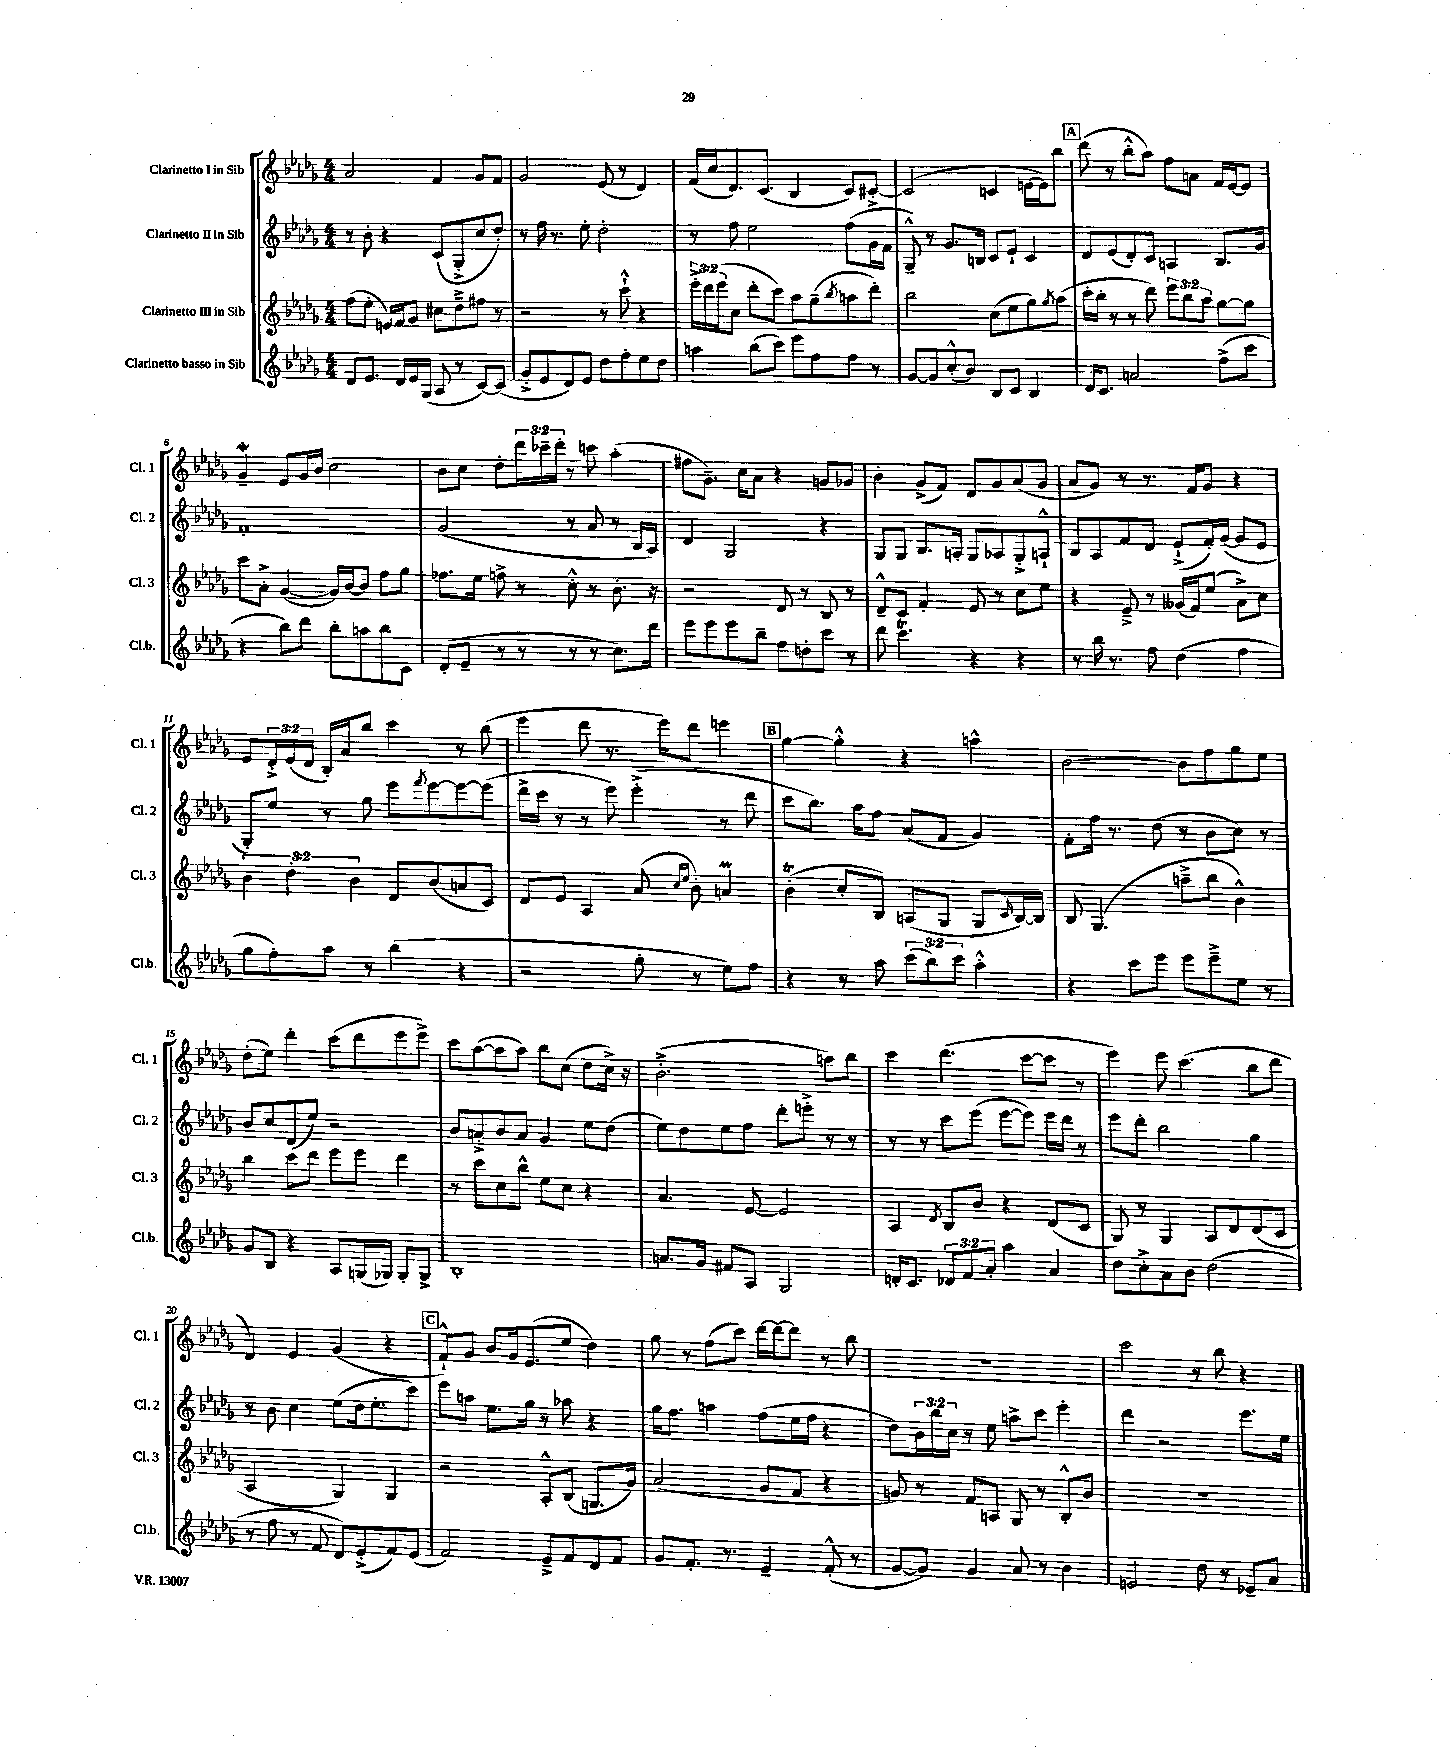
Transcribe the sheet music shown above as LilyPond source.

<<
\new StaffGroup <<
\new Staff = "s0" \with { instrumentName = "Clarinetto I in Sib" shortInstrumentName = "Cl. 1" } {
    \clef treble \key des \major \numericTimeSignature \time 4/4 \override Staff.TupletNumber.text = #tuplet-number::calc-fraction-text
    aes'2 f'4 ges'8 f'8 |
    ges'2 ees'8( r8 des'4) |
    f'16( c''16 des'8.) c'8.( bes4 c'8) cis'8~-.-> |
    cis'2( c'4 e'16~ e'16) bes''8 |
    \mark \markup { \box "A" } des'''8( r8 bes''8-.-^ aes''8) f''8 a'8 f'16 ees'16~ ees'8 |
    ges'4--\mordent ees'8 ges'16 bes'16 c''2 |
    bes'8 c''8 des''8-. \tuplet 3/2 { des'''16 ces'''16-- des'''16-. } r8 c'''8 aes''4-.( |
    fis''8 ges'8.--) c''16 aes'8 r4 g'8 ges'8 |
    bes'4-. ges'8->( f'8) des'8 ges'8 aes'8( ges'8 |
    aes'8 ges'8) r8 r8. f'16 ges'8 r4 |
    ees'8 \tuplet 3/2 { des'16-.-> ees'16( des'16 } bes16-.) aes'16 bes''8 c'''4 r8 bes''8( |
    ees'''4 des'''8 r8. ees'''16) des'''8 e'''4 |
    \mark \markup { \box "B" } ges''4~ ges''4-.-^ r4 a''4-^ |
    bes'2~ bes'8 f''8 ges''8 ees''8 |
    des''8-.( ees''8) des'''4-. c'''8( des'''8 ees'''8 ees'''8->) |
    c'''8 aes''8~( aes''8 aes''8) bes''8 c''8( des''8 c''16->) r16 |
    bes'2.-.->( a''8) bes''8 |
    c'''4 des'''4.( c'''8~ c'''8 r8 |
    ees'''4) ees'''8 c'''4.( bes''8 des'''8 |
    des'4) ees'4 ges'4( r4 |
    \mark \markup { \box "C" } f'8-!-^) ges'8 bes'8 ges'16 ees'8.( ees''8 des''4) |
    ges''8 r8 f''8( c'''8) des'''16~ des'''16~ des'''8 r8 bes''8 |
    R1 |
    c'''2 r8 bes''8 r4 \bar "|." |
}
\new Staff = "s1" \with { instrumentName = "Clarinetto II in Sib" shortInstrumentName = "Cl. 2" } {
    \clef treble \key des \major \numericTimeSignature \time 4/4 \override Staff.TupletNumber.text = #tuplet-number::calc-fraction-text
    r8 bes'8-. r4 c'8( ges8-.-> c''8 des''8-.) |
    r8 f''16 r8. ees''8-. des''2-. |
    r8 f''8 ees''2 f''8( ges'16 f'16 |
    ges8---^) r8 ges'8. b16 c'8 ees'8-! c'4 |
    \mark \markup { \box "A" } des'8 ees'8( des'8-.) c'8 a4 bes8. ges'16 |
    f'1-. |
    ges'2( r8 aes'8 r8 bes16 aes16) |
    des'4 ges2 r4 |
    ges8 ges8 bes8. a16-. ges8 aes8 ges8-.-> a8-!-^ |
    bes8 aes8 f'8 des'8 ees'8-!->( f'16-.) ges'16~( ges'8 ees'8 |
    ges8-.) ees''8 r8 ges''8 ees'''8 \acciaccatura { f'''8 } ees'''8~ ees'''8~ ees'''8( |
    des'''16-> c'''16 r8 r8 ees'''8) ees'''4-.->( r8 des'''8 |
    \mark \markup { \box "B" } c'''8 bes''8.) aes''16 f''8 aes'8( f'8 ges'4) |
    f'8-. f''16 r8. des''8( r8 bes'8 c''8) r8 |
    bes'8 c''8 des'8( ees''8) r2 |
    bes'8 a'8-.-> bes'8 a'8 ges'4 ees''8 des''8( |
    ees''8) des''8 ees''8 f''8 des'''8-. e'''8-.-> r8 r8 |
    r8 r8 c'''8 ees'''8( ees'''8~ ees'''8) ees'''16 des'''16 r8 |
    ees'''8 des'''8-. bes''2 ges''4 |
    r8 bes'8 c''4 ees''8( des''16 ees''8.-. c'''8) |
    \mark \markup { \box "C" } ees'''8 a''8 ees''8. ges''16 r8 aes''8 r4 |
    ges''16 f''8. a''4 f''8( ees''16 f''16 r4 |
    des''8) \tuplet 3/2 { bes'16 bes''16 c''16 } r8 ees''8 a''8-> c'''8 ees'''4-. |
    des'''4 r2 ees'''8. ees''16 \bar "|." |
}
\new Staff = "s2" \with { instrumentName = "Clarinetto III in Sib" shortInstrumentName = "Cl. 3" } {
    \clef treble \key des \major \numericTimeSignature \time 4/4 \override Staff.TupletNumber.text = #tuplet-number::calc-fraction-text
    f''8( ees''8-. e'16) f'16 ges'8 cis''8 des''8---> fis''8 r8 |
    r2 r8 c'''8-!-^ r4 |
    \tuplet 3/2 { ees'''16-.-> des'''16 ees'''16( } c''8 des'''8-. c'''8) aes''8 ges''8--( \acciaccatura { bes''8 } a''8 des'''8-.) |
    bes''2 c''8( ees''8 ges''8) \acciaccatura { ges''8 } aes''8( |
    \mark \markup { \box "A" } c'''16-. bes''16-. r8 r8 des'''8) \tuplet 3/2 { ees'''8 bes''8 aes''8 } ges''8~ ges''8 |
    c'''8 aes'8-.-> ges'4~( ges'16) bes'16~ bes'8 f''8 ges''8 |
    fes''8. ees''16 f''8-> r8 c''8-.-^ r8 bes'8.-. r16 |
    r2 des'8 r8 bes8 r8 |
    des'8---^ c'8 f'4-. ees'8 r8 c''8 ees''8 |
    r4 ees'8---> r8 geses'16( f'16) ees''8( aes'8->) c''8 |
    \tuplet 3/2 { bes'4 des''4-. bes'4 } des'8 bes'8( a'8 c'8) |
    des'8 ees'8 aes4 aes'8( \grace { c''16 ees''16 } bes'8-.) a'4\prall |
    \mark \markup { \box "B" } bes'4-.\trill( c''8-. bes8) a8( ges8 ges8 \grace { c'16 } bes16~) bes16 |
    bes8 ges4.( a''8---> bes''8 bes'4-^) |
    bes''4 c'''8 des'''8 ees'''8 ees'''8 des'''4 |
    r8 c'''8 c''8 bes''8-^ ees''8 c''8 r4 |
    aes'4. ees'8~ ees'2 |
    aes4 \acciaccatura { des'8 } bes8 bes'8 r4 des'8( c'8 |
    ges8) r8 ges4 aes8 des'8 des'8( c'8 |
    aes2 ges4) ges4 |
    \mark \markup { \box "C" } r2 aes8-.-^ bes8( g8. ges'16) |
    aes'2( ges'8 f'8 r4 |
    g'8) r8 f'8 a8 ges8 r8 bes8-.-^ bes'8 |
    R1 \bar "|." |
}
\new Staff = "s3" \with { instrumentName = "Clarinetto basso in Sib" shortInstrumentName = "Cl.b." } {
    \clef treble \key des \major \numericTimeSignature \time 4/4 \override Staff.TupletNumber.text = #tuplet-number::calc-fraction-text
    des'8 ees'8. des'16 ees'16 ges16( aes8 r8 c'8~) c'8( |
    ges'8-.-> ees'8 des'8) ees'8 des''8 f''8-. ees''8 des''8 |
    a''4 bes''8( c'''8) ees'''8 f''8 f''8 r8 |
    ges'8~ ges'8 c''8-.-^( bes'8) bes8 c'8 bes4 |
    \mark \markup { \box "A" } des'16 c'8. a'2 f''8->( c'''8 |
    r4 bes''8) des'''8 bes''8-. a''8 bes''8 c'8 |
    des'8-.( ees'8-- r8 r8 r8 r8 c''8.) des'''16 |
    ees'''8 ees'''8 ees'''8 bes''8-- f''8 d''8-. c'''8 r8 |
    des'''8 c'''4.\trill r4 r4 |
    r8 bes''16 r8. f''8 des''4( f''4 |
    ges''8 f''8-.) aes''8 r8 bes''4( r4 |
    r2 ges''8-. r8 ees''8) f''8 |
    \mark \markup { \box "B" } r4 r8 aes''8 \tuplet 3/2 { c'''8( bes''8) c'''8 } aes''4-.-^ |
    r4 c'''8 ees'''8 ees'''8 ees'''8---> ees''8 r8 |
    ges'8 bes8 r4 aes8 g16( ges16) ges8-. ges8-> |
    bes1-. |
    a'8. ges'16 fis'8 aes8 ges2 |
    d'16-. c'8. \tuplet 3/2 { des'8 f'8 aes'8-. } aes''4 aes'4 |
    des''8 c''8-.-> aes'8 bes'8 des''2( |
    r8 f''8 r8 f'8 des'8) ees'8-.->( f'8) ees'8( |
    \mark \markup { \box "C" } f'2) ees'8---> f'8 des'8 f'8 |
    ges'8 f'8.-. r8. ees'4-- f'8-.-^( r8 |
    ges'8~ ges'8) ges'4 aes'8 r8 bes'4 |
    e'2 des''8 r8 ees'8-- aes'8 \bar "|." |
}
>>
>>
